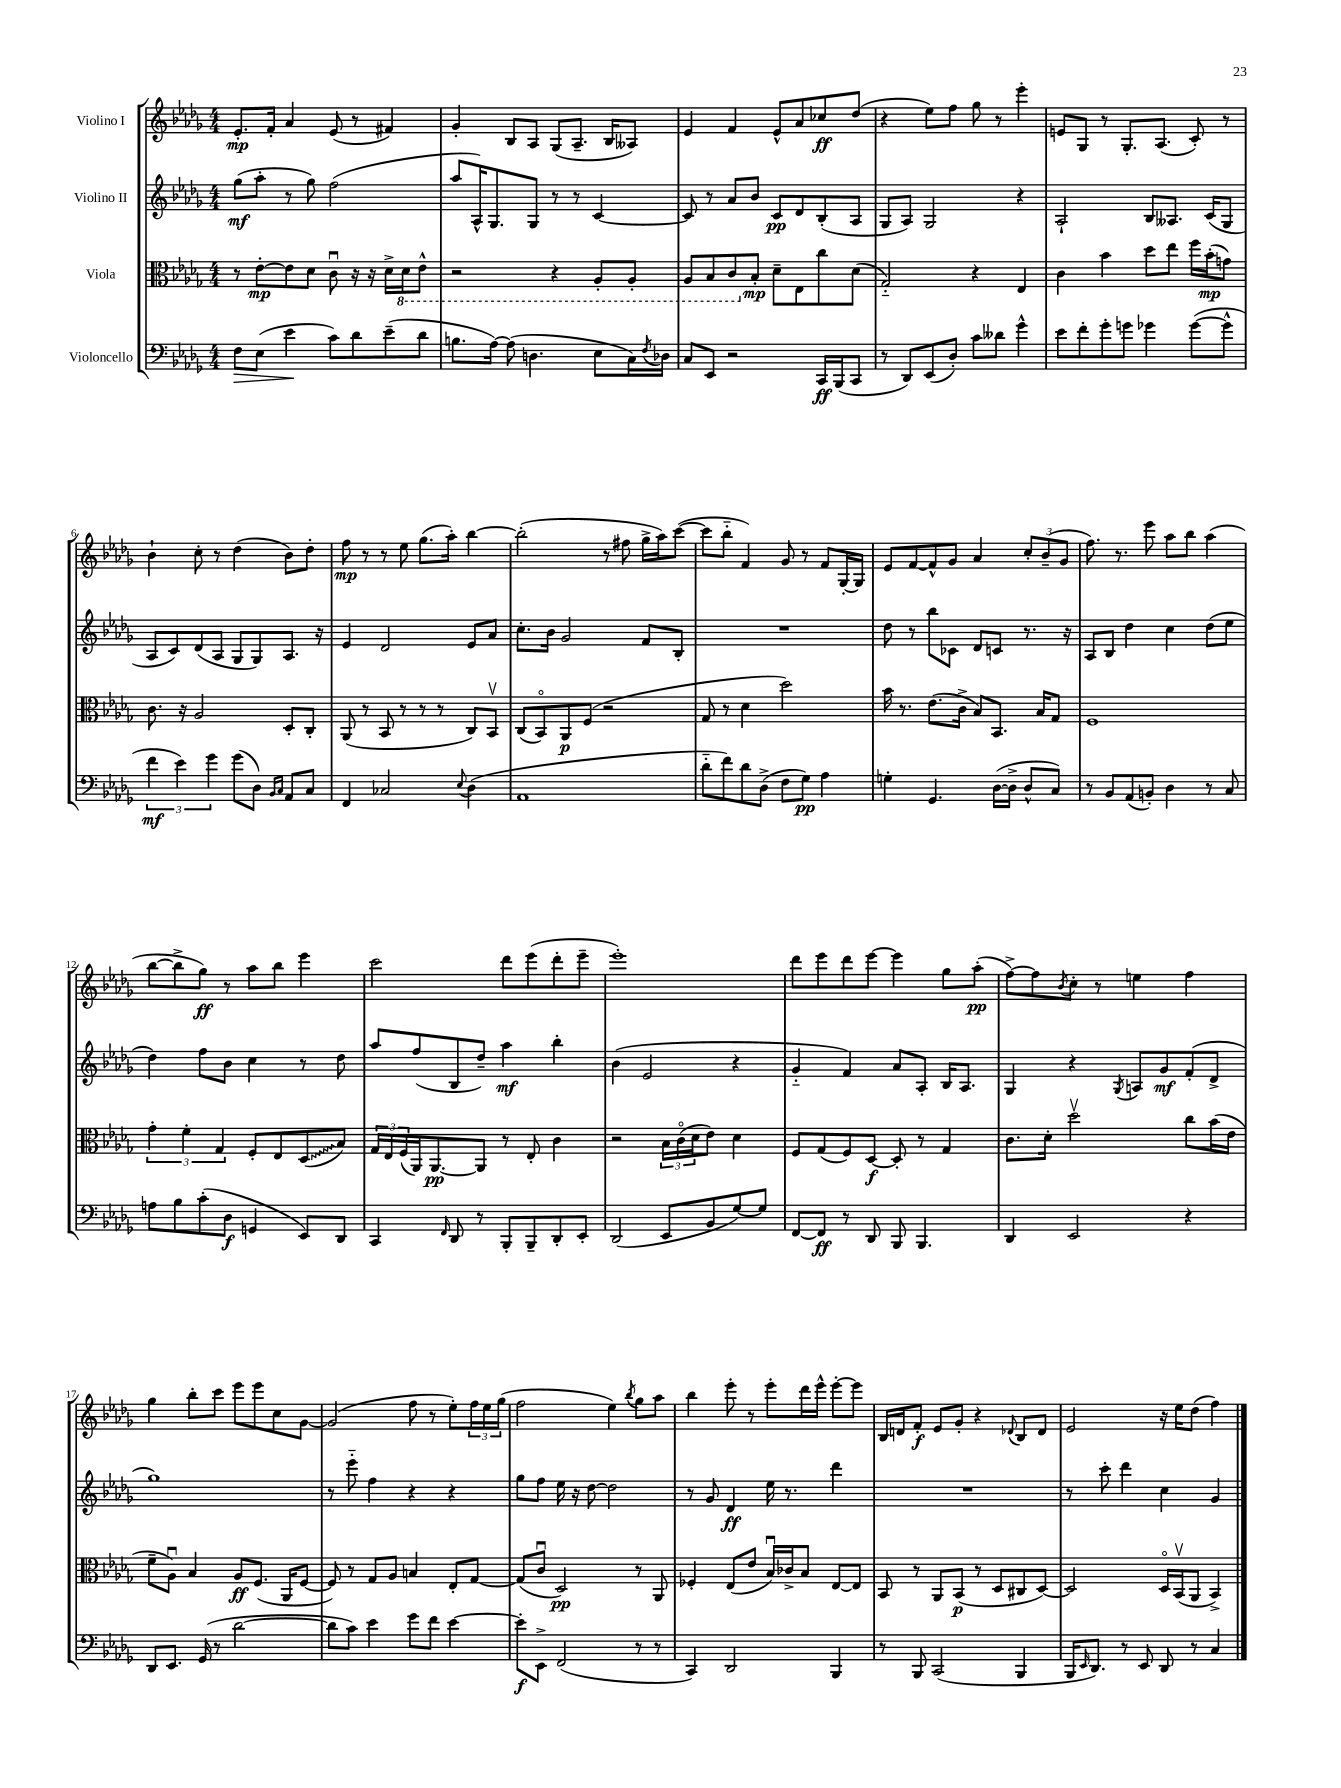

**kern	**kern	**kern	**kern
*staff4	*staff3	*staff2	*staff1
*clefF4	*clefC3	*clefG2	*clefG2
*k[b-e-a-d-g-]	*k[b-e-a-d-g-]	*k[b-e-a-d-g-]	*k[b-e-a-d-g-]
*M4/4	*M4/4	*M4/4	*M4/4
8F	8r	(8gg-	8.e-'
(8E-	[8e-'	8aa-'	.
.	.	.	16f'
4e-	8e-]	8r	4a-
.	8d-	8gg-)	.
8c)	8cu	(2ff	(8e-
8d-	16r	.	8r
.	16r	.	.
(8e-~	16d-^	.	4f#)
.	16D-	.	.
8d-	8E-^^	.	.
=	=	=	=
8.B	2r	8aa-	4g-'
.	.	16A-^^)	.
[16A-)	.	8.G-	.
(8A-]	.	.	8B-
4.D	.	8G-	8A-
.	4r	8r	(8G-
.	.	8r	8.A-~
8E-	8AA-'	[4c	.
.	.	.	16B-
16C)	8AA-'	.	8A--)
8qF	.	.	.
16D-	.	.	.
=	=	=	=
8C	8AA-	8c]	4e-
8EE-	8BB-	8r	.
2r	8C	8a-	4f
.	8B-'	8b-	.
.	8d-~	8c	8e-^^
.	8E-	8d-	8a-
16CC	8cc	(8B-'	8cc-
(16BBB-	.	.	.
8CC	(8d-	8A-	(8dd-
=	=	=	=
8r	2G-'~)	8G-	4r
8DD-)	.	8A-)	.
(8EE-	.	2G-	8ee-)
8D-')	.	.	8ff
8c	4r	.	8gg-
8d--	.	.	8r
4g-^^	4E-	4r	4eee-'
=	=	=	=
8e-	4c	2A-`	8e
8f'	.	.	8G-
8g-'	4b-	.	8r
8g	.	.	8.G-'
4g-	8dd-	8B-	.
.	.	.	(8.A-
.	8ee-	8.A--	.
([8g-	16ff	.	8c')
.	(16b-'	(16c	.
8g-^^]	8g)	8G-	8r
=	=	=	=
6f	8.c	8A-	4b-`
.	.	8c)	.
6e-)	.	.	.
.	16r	.	.
.	2A-	(8d-	8cc'
6g-	.	.	.
.	.	8A-	8r
(8g-	.	8G-	(4dd-
8D-)	.	8G-)	.
16qqBB-	.	.	.
16qqC	.	.	.
8AA-	8D-'	8.A-	8b-)
8C	8C'	.	8dd-'
.	.	16r	.
=	=	=	=
4FF	(8AA-	4e-	8ff
.	8r	.	8r
2C-	8BB-	2d-	8r
.	8r	.	8ee-
.	8r	.	(8.gg-
.	8r	.	.
.	.	.	16aa-')
8qqE-	.	.	.
(4D-	8C)	8e-	[4bb-
.	8BB-v	8a-	.
=	=	=	=
1AA-	(8C	8.cc'	(2bb-']
.	8BB-o)	.	.
.	.	16b-	.
.	8AA-	2g-	.
.	(8F	.	.
.	2r	.	8r
.	.	.	8ff#
.	.	8f	16gg-^
.	.	.	16aa-)
.	.	8B-'	([8ccc
=	=	=	=
8d-'~	8G-	1r	8ccc]
8f)	8r	.	8bb-'~
8d-	4d-	.	4f)
(8D-^	.	.	.
8F	2dd-)	.	8g-
8G-)	.	.	8r
4A-	.	.	8f
.	.	.	[16G-'
.	.	.	16G-]
=	=	=	=
4G'	16b-	8dd-	8e-
.	8.r	.	.
.	.	8r	[8f
4.GG-	(8.e-	8bb-	8f^^]
.	.	8c-	8g-
.	16c^	.	.
.	8B-)	8d-	4a-
([16D-	8.BB-	8c	.
16D-^]	.	.	.
8D-^^	.	8.r	12cc'
.	16B-	.	.
.	.	.	(12b-~
8C)	8G-	.	.
.	.	.	12g-
.	.	16r	.
=	=	=	=
8r	1F	8A-	8.ff)
8BB-	.	8B-	.
.	.	.	8.r
(8AA-	.	4dd-	.
8BB')	.	.	8eee-
4D-	.	4cc	8aa-
.	.	.	8bb-
8r	.	(8dd-	(4aa-
8C	.	8ee-	.
=	=	=	=
8A	6g-'	4dd-)	[8bb-
8B-	.	.	8bb-^]
.	6f'	.	.
(8c'	.	8ff	8gg-)
.	6G-	.	.
8D-	.	8b-	8r
4GG	8F'	4cc	8aa-
.	8E-	.	8bb-
8EE-)	(8D-	8r	4eee-
8DD-	8B-)	8dd-	.
=	=	=	=
4CC	24G-	8aa-	2ccc
.	24E-	.	.
.	(24F	.	.
.	16AA-)	(8ff	.
.	[8.AA-	.	.
16qqFF	.	.	.
8DD-	.	8B-	.
8r	8AA-]	8dd-~)	.
8BBB-'	8r	4aa-	8ddd-
8BBB-~	8E-'	.	(8eee-
8DD-'	4c	4bb-'	8ddd-'
8EE-'	.	.	8eee-~
=	=	=	=
(2DD-	2r	(4b-	1eee-')
.	.	2e-	.
8EE-	24B-	.	.
.	(24co	.	.
.	24d-	.	.
8BB-	8e-)	.	.
[8G-)	4d-	4r	.
8G-]	.	.	.
=	=	=	=
[8FF	8F	4g-'~	8ddd-
8FF]	(8G-	.	8eee-
8r	8F)	4f)	8ddd-
8DD-	[8D-	.	[8eee-
8BBB-	8D-']	8a-	4eee-]
4.BBB-	8r	8A-'	.
.	4G-	16B-	8gg-
.	.	8.A-	.
.	.	.	(8aa-'
=	=	=	=
4DD-	8.c	4G-	[8ff^)
.	.	.	8ff]
.	16d-'	.	.
.	.	.	8qb-
2EE-	2dd-v	4r	8cc'
.	.	.	8r
.	.	8qG-	.
.	.	8A	4ee
.	.	8g-	.
4r	8cc	(8f'	4ff
.	(16b-	8d-^	.
.	16e-	.	.
=	=	=	=
8DD-	8f~	1gg-)	4gg-
8.EE-	8A-u)	.	.
.	4B-	.	8bb-'
(16GG-	.	.	.
8r	.	.	8ccc
[2d-	8A-	.	8eee-
.	(8.F	.	8eee-
.	.	.	8cc
.	16AA-	.	.
.	[8F	.	[8g-
=	=	=	=
8d-]	8F])	8r	(2g-]
8c)	8r	8eee-'~	.
4e-	8G-	4ff	.
.	8A-	.	.
8g-	4B	4r	8ff
8f	.	.	8r
[4e-	8E-'	4r	8ee-')
.	[8G-	.	24ff
.	.	.	24ee-
.	.	.	(24gg-
=	=	=	=
8e-']	(8G-]	8gg-	2ff
8EE-^	8cu	8ff	.
(2FF	2D-)	16ee-	.
.	.	16r	.
.	.	[8dd-	.
.	.	2dd-]	4ee-)
.	.	.	8qbb-
8r	8r	.	8gg-
8r	8AA-	.	8aa-
=	=	=	=
4CC)	4F-'	8r	4bb-
.	.	8g-	.
2DD-	(8E-	4d-	8eee-'
.	8e-	.	8r
.	16B-u)	16ee-	8eee-'
.	16c-^	8.r	.
.	8B-	.	16ddd-
.	.	.	16eee-^^
4BBB-	[8E-	4ddd-	[8eee-'
.	8E-]	.	8eee-]
=	=	=	=
8r	8BB-	1r	16B-
.	.	.	16d
8BBB-	8r	.	8f'
(2CC	8AA-	.	8e-
.	(8BB-	.	8g-'
.	8r	.	4r
.	8D-	.	.
.	.	.	8qqd-
4BBB-	8C#	.	8B-
.	[8D-)	.	8d-
=	=	=	=
16BBB-	2D-]	8r	2e-
16qqEE-	.	.	.
8.DD-)	.	.	.
.	.	8ccc'	.
8r	.	4ddd-	.
8EE-	.	.	.
8DD-	16D-o	4cc	16r
.	(16BB-v	.	16ee-
8r	8AA-	.	(8dd-
4C	4BB-^)	4g-	4ff)
==	==	==	==
*-	*-	*-	*-
